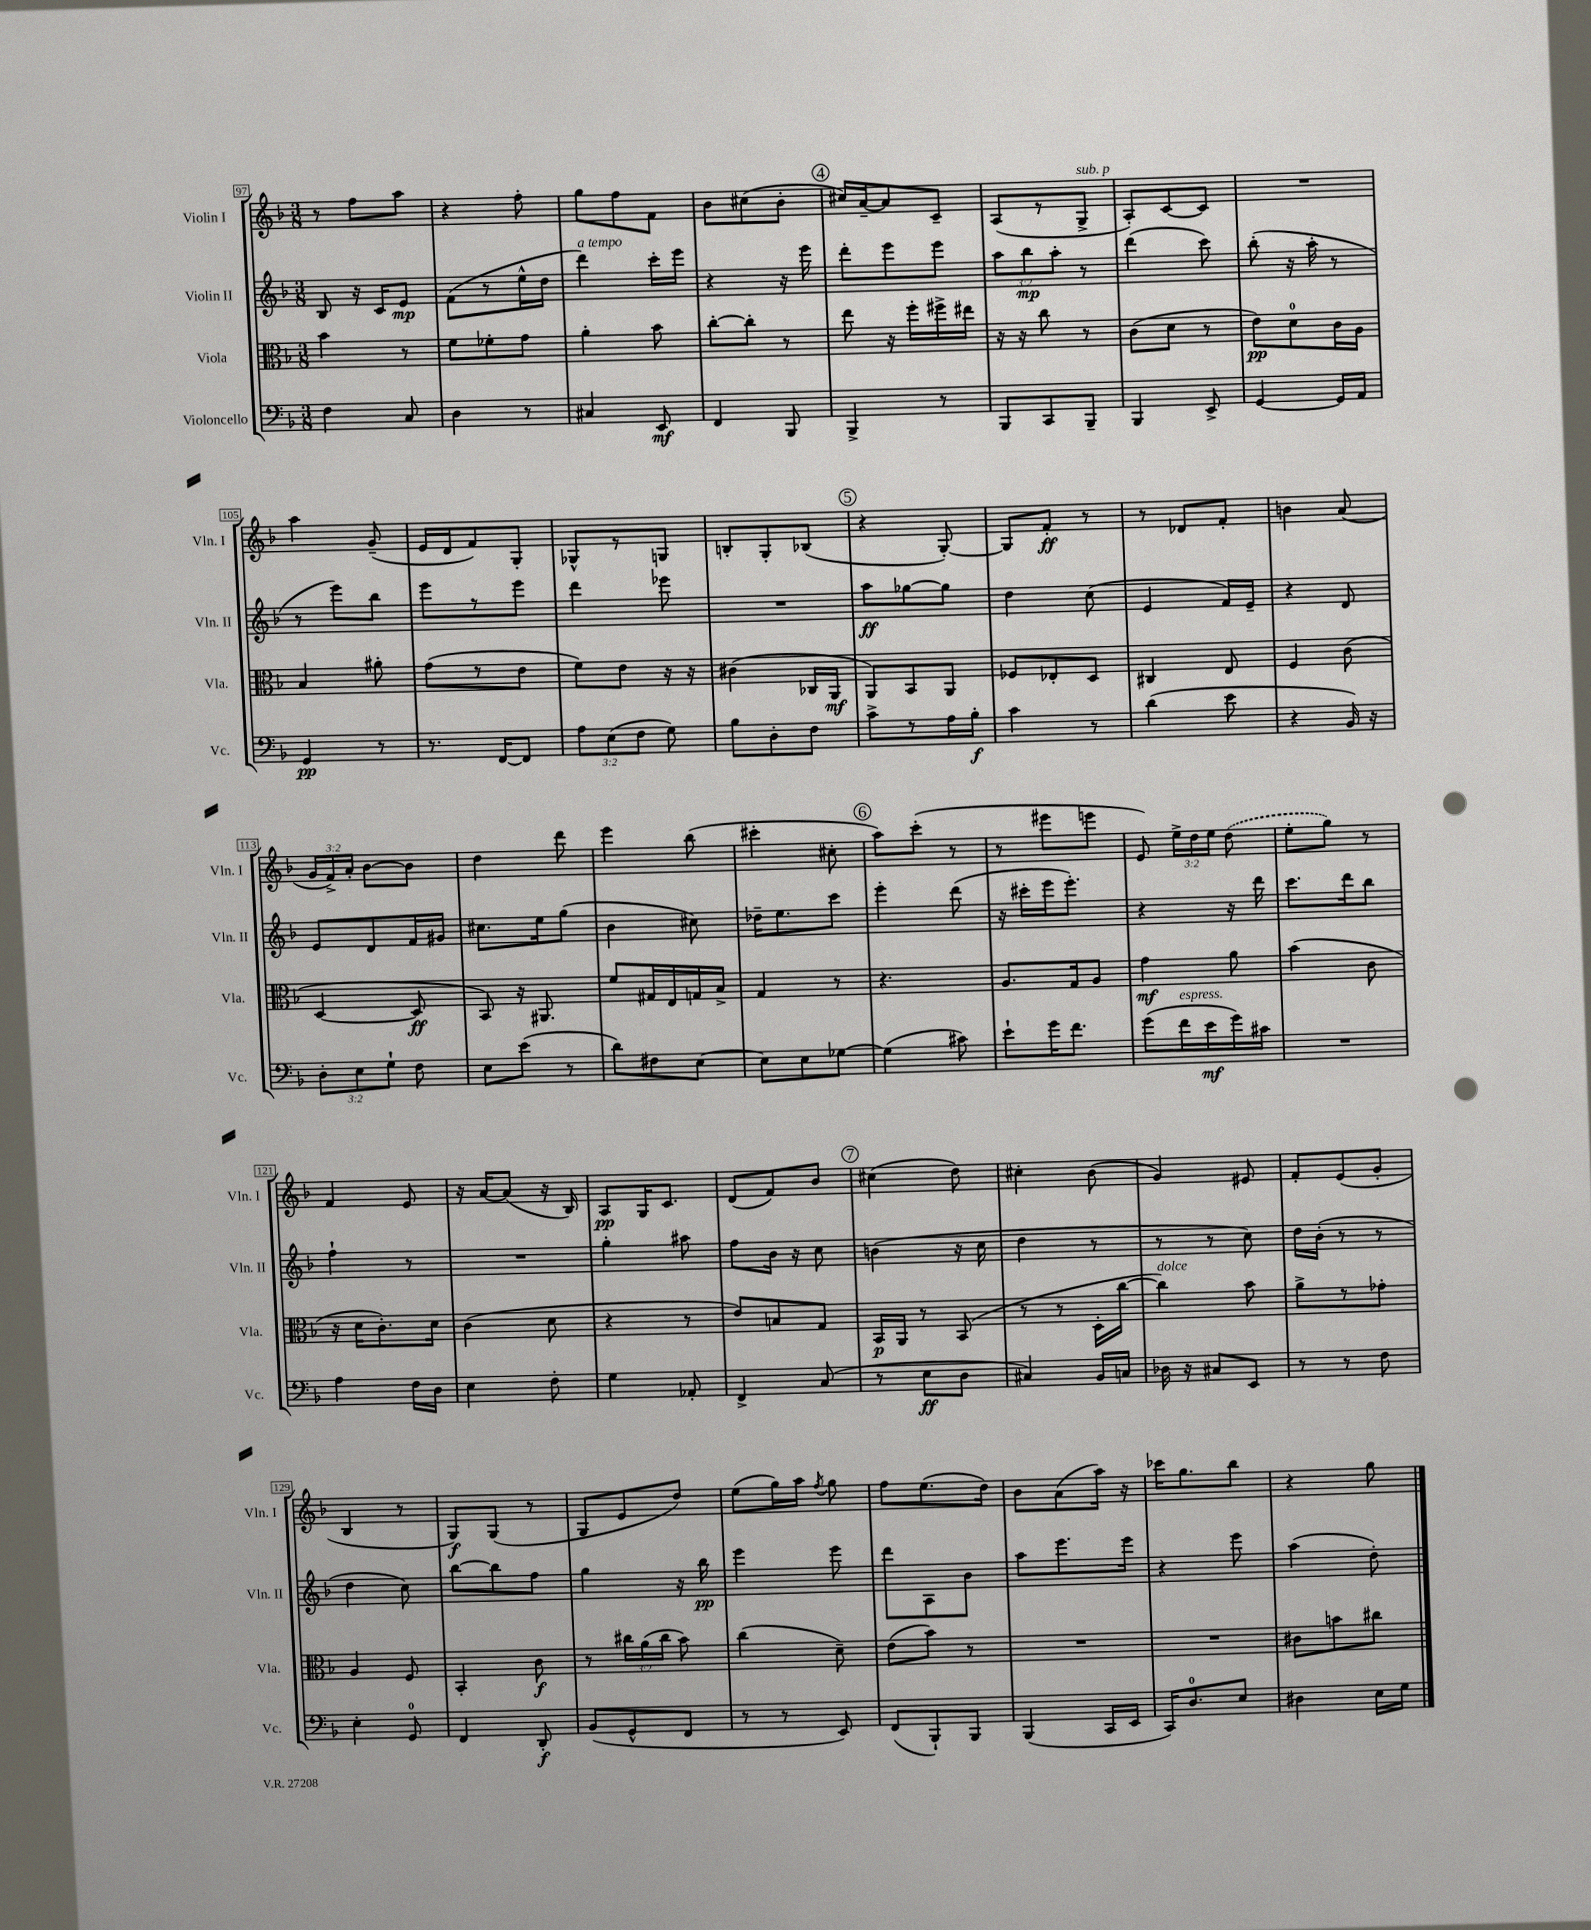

**kern	**kern	**kern	**kern
*staff4	*staff3	*staff2	*staff1
*clefF4	*clefC3	*clefG2	*clefG2
*k[b-]	*k[b-]	*k[b-]	*k[b-]
*M3/8	*M3/8	*M3/8	*M3/8
4F	4b-	8B-	8r
.	.	16r	8ff
.	.	16c	.
8C	8r	8e	8aa
=	=	=	=
4D	8f	(8f	4r
.	8f-'	8r	.
8r	8g	16ee^^	8ff'
.	.	16dd	.
=	=	=	=
4C#	4a'	4ddd)	8gg
.	.	.	8ff
8EE	8b-	16ccc'	8f
.	.	16eee	.
=	=	=	=
4FF	[8cc'	4r	8b-
.	8cc']	.	(8cc#
8BBB-	8r	16r	8b-'
.	.	16eee	.
=	=	=	=
4BBB-^	8ee	8ddd'	16cc#)
.	.	.	[16a~
.	16r	8eee	8a]
.	16ff'	.	.
8r	16ff#^	8eee	8c~
.	16ee#	.	.
=	=	=	=
8BBB-	16r	12aa	(8A
.	16r	.	.
.	.	12bb-	.
8CC	8cc	.	8r
.	.	12aa'	.
8BBB-~	8r	8r	8G^
=	=	=	=
4BBB-	(8c	(4ddd	8A')
.	8d	.	[8c
8EE^	8r	8ccc)	8c]
=	=	=	=
[4GG	8e)	(8bb-'	4.r
.	8d	16r	.
.	.	16aa'	.
16GG]	16c	8r	.
16AA	16A	.	.
=	=	=	=
4GG	4B-	8r	4aa
.	.	8eee)	.
8r	8a#'	8bb-	(8g~
=	=	=	=
8.r	(8g	8eee	16e
.	.	.	16d
.	8r	8r	8f)
[16FF	.	.	.
8FF]	8e	8eee	8G'
=	=	=	=
12A	8f)	4ddd	8G-^^
(12E	.	.	.
.	8e	.	8r
12F	.	.	.
8G)	16r	8eee-	8G
.	16r	.	.
=	=	=	=
8B-	(4c#	4.r	8B'
8D'	.	.	8G'
8F	16C-	.	(8B-
.	16AA	.	.
=	=	=	=
8c^	8AA)	8aa	4r
8r	8BB-	[8gg-	.
16A	8AA	8gg-]	[8G')
16B-'	.	.	.
=	=	=	=
4c	8F-	4dd	8G]
.	8E-'	.	8f'
8r	8D	(8cc	8r
=	=	=	=
(4d	4C#	4e	8r
.	.	.	8d-
8e	8E	16f)	8f'
.	.	16e~	.
=	=	=	=
4r	4F	4r	4b
16BB-)	(8c	8d	(8a
16r	.	.	.
=	=	=	=
12D'	[4D	8e	24g
.	.	.	24f^)
12E	.	.	24a'
.	.	8d	[8b-
12G`	.	.	.
8F	8D]	16f	8b-]
.	.	16g#	.
=	=	=	=
8E	8BB-)	8.cc#	4dd
(8e	16r	.	.
.	8.AA#	16ee	.
8r	.	(8gg	8ddd
=	=	=	=
8d)	8f	4b-	4eee
8F#	16G#	.	.
.	16E	.	.
[8E	16G	8cc#)	(8bb-
.	16B-^	.	.
=	=	=	=
8E]	4G	16dd-~	4ccc#'
.	.	8.ee	.
8E	.	.	.
[8G-	8r	8ccc	8cc#'
=	=	=	=
(4G-]	4.r	4eee'	8aa)
.	.	.	(8ccc'
8c#)	.	(8ddd	8r
=	=	=	=
8e`	8.A	16r	8r
.	.	16ccc#'	.
16g	.	16eee	8eee#
8.f	16G	8.eee')	.
.	8A	.	8eee
=	=	=	=
(8g	4g	4r	8e)
16f	.	.	24ee^
.	.	.	24dd
16e	.	.	.
.	.	.	24ee
16g)	8a	16r	(8dd
16c#	.	16ddd	.
=	=	=	=
4.r	(4b-	8.ccc	8ee'
.	.	.	8gg)
.	.	16ddd	.
.	8c	8bb-	8r
=	=	=	=
4A	16r	4ff`	4f
.	16d	.	.
.	8.c')	.	.
16F	.	8r	8e
16D	16d	.	.
=	=	=	=
4E	(4c	4.r	16r
.	.	.	[16a
.	.	.	(8a]
8F'	8d	.	16r
.	.	.	16B-)
=	=	=	=
4G	4r	4gg'	8A
.	.	.	16G
.	.	.	8.c
8AA-'	8r	8aa#	.
=	=	=	=
4FF^	8e)	8ff	(8d
.	8B	16b-	8f)
.	.	16r	.
(8C	8G	8cc	8b-
=	=	=	=
8r	16BB-	(4b	(4cc#
.	16AA	.	.
8E	8r	.	.
8D	(8BB-	16r	8dd)
.	.	16cc	.
=	=	=	=
4C#)	8r	4dd	4cc#'
.	8r	.	.
16BB-	16D'	8r	(8b-
16C	[16cc	.	.
=	=	=	=
16D-	4cc])	8r	4g)
16r	.	.	.
8C#	.	8r	.
8EE	8b-	8cc)	8e#
=	=	=	=
8r	8a^	16dd	8f'
.	.	(16b-'	.
8r	8r	8r	(8e
8F	8g-'	8r	8g'
=	=	=	=
4E'	4A	4dd	4B-
8GG	8F	8cc)	8r
=	=	=	=
4FF	4BB-'	[8bb-	8G)
.	.	8bb-]	(8G
8DD'	8c	8ff	8r
=	=	=	=
(8BB-	8r	4gg	8G
8GG^^	24cc#	.	8e
.	(24a	.	.
.	24cc#	.	.
8FF	8b-)	16r	8dd)
.	.	16bb-	.
=	=	=	=
8r	(4cc	4eee	(8ee
8r	.	.	16gg)
.	.	.	16aa
.	.	.	8qff
8EE)	8d~)	8eee	8gg
=	=	=	=
(8FF	(8e	8ddd	8ff
8BBB-`)	8b-)	8A	(8.ee
8BBB-	8r	8b-	.
.	.	.	16dd)
=	=	=	=
(4BBB-	4.r	8aa	8b-
.	.	8.eee	(8a
16CC	.	.	16aa)
16EE	.	16eee	16r
=	=	=	=
16CC)	4.r	4r	16ccc-
8.D	.	.	8.gg
8E	.	8eee	8bb-
=	=	=	=
4D#	8c#	(4aa	4r
.	8b	.	.
16E	8cc#	8dd')	8gg
16G	.	.	.
==	==	==	==
*-	*-	*-	*-
